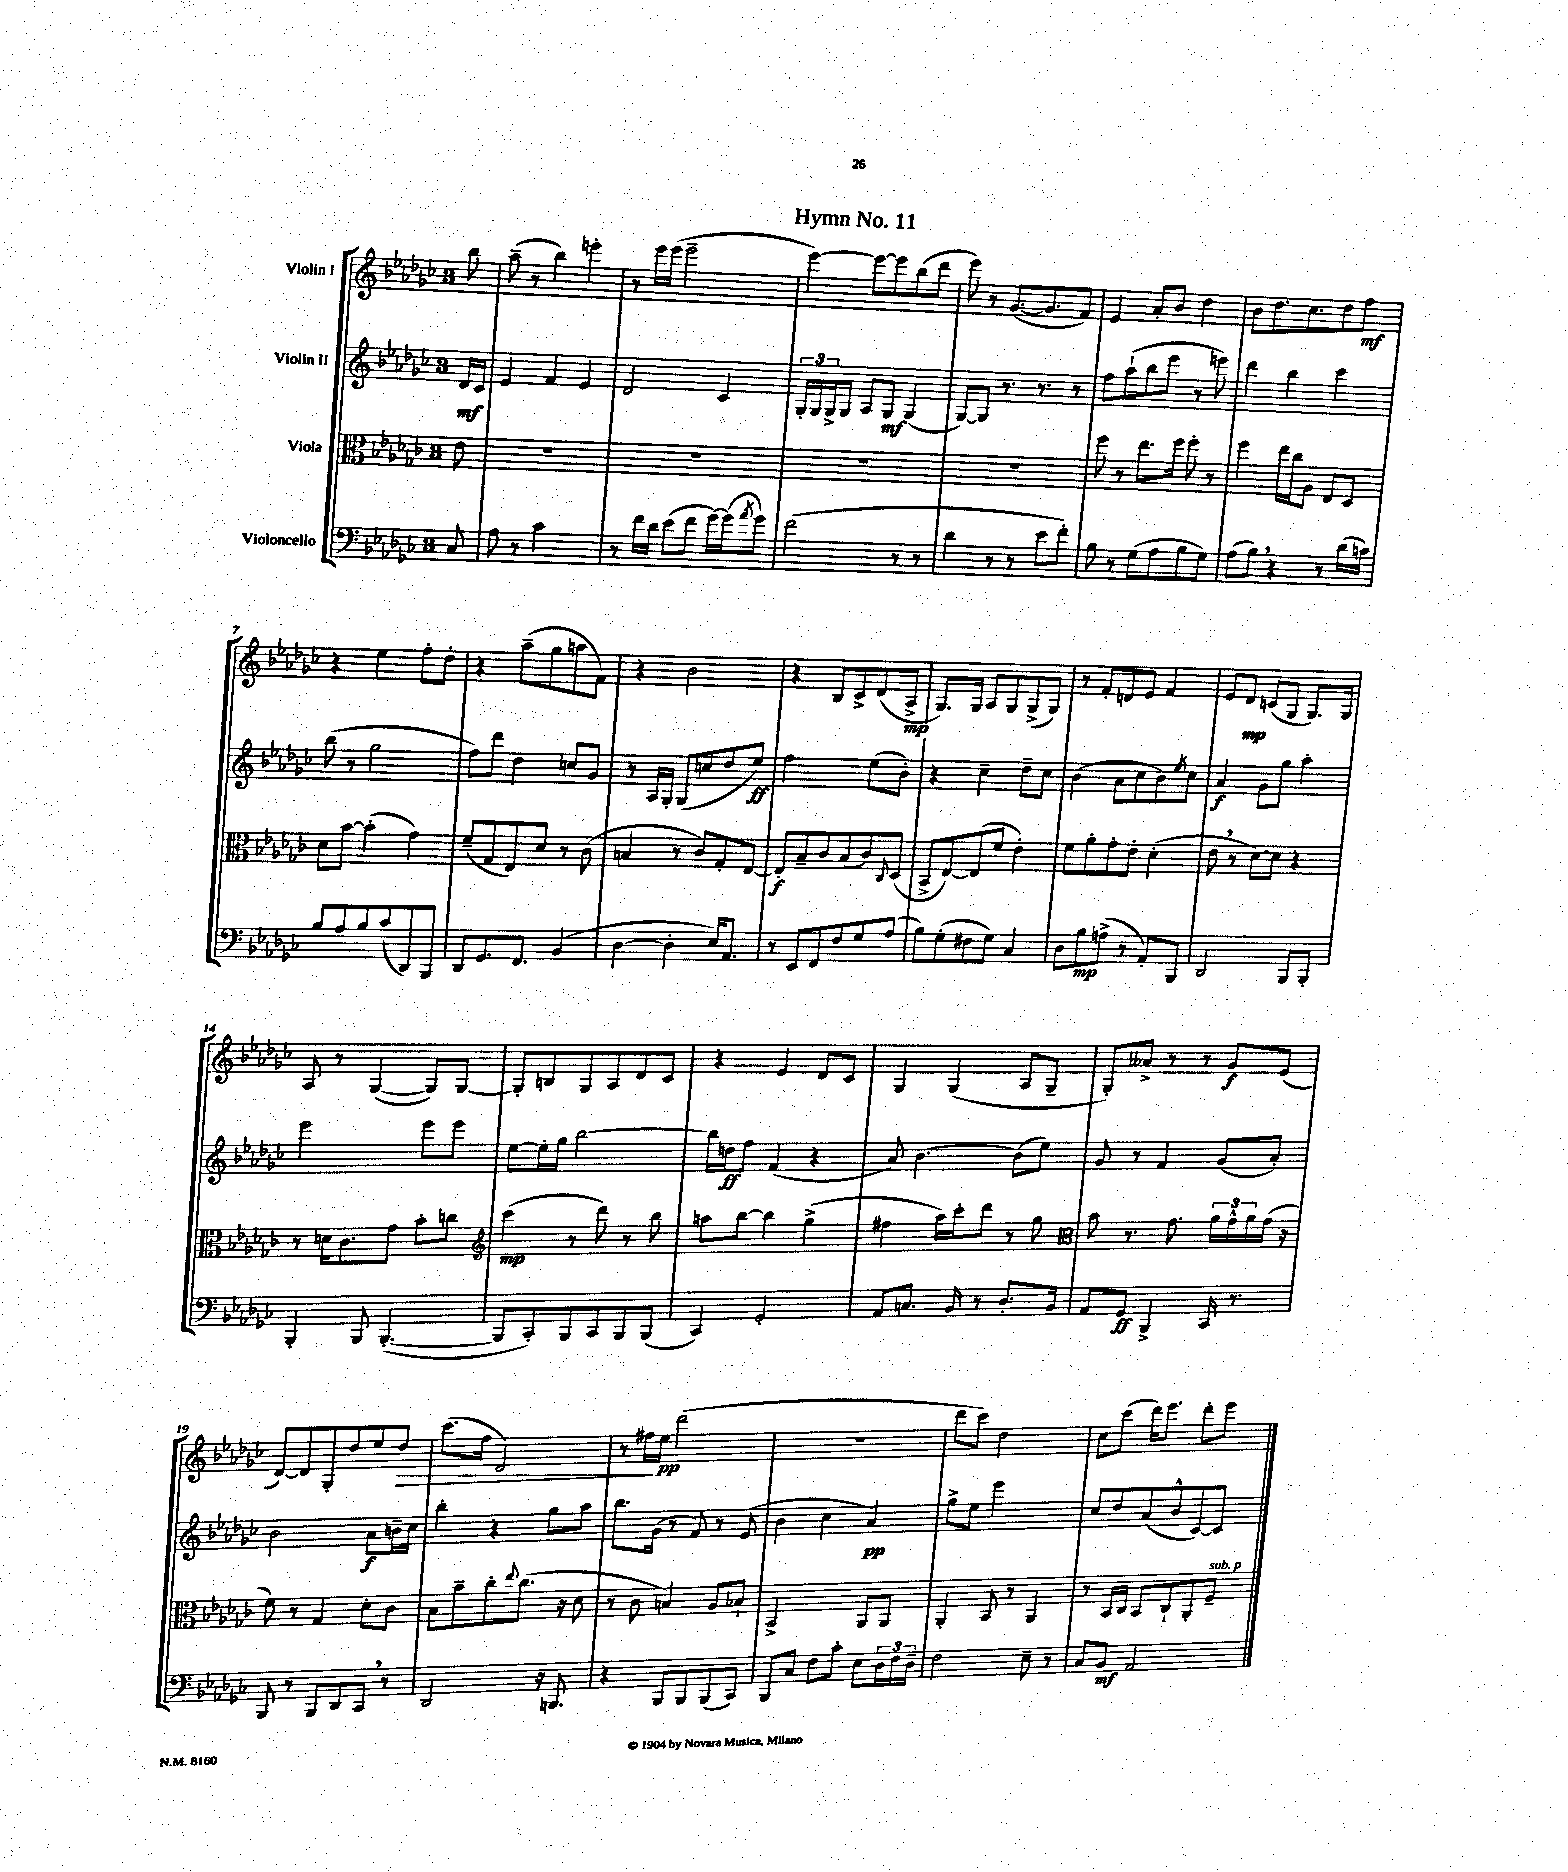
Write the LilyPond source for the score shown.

\header { title = "Hymn No. 11" }
<<
\new StaffGroup <<
\new Staff = "s0" \with { instrumentName = "Violin I" } {
    \clef treble \key ges \major \once \override Staff.TimeSignature.style = #'single-digit \time 3/4 \partial 8
    bes''8 |
    aes''8--( r8 bes''4) e'''4-. |
    r8 ees'''16 ees'''16( ees'''2-- |
    ees'''4~) ees'''8~ ees'''8 bes''8( des'''8 |
    ees'''8) r8 ges'8.~( ges'8. f'8) |
    ees'4 aes'8-. bes'8 des''4 |
    bes'8 des''8. ces''8. des''8 f''8\mf |
    r4 ees''4 f''8-. des''8-. |
    r4 aes''8--( ges''8 a''8 f'8) |
    r4 bes'2 |
    r4 bes8 ces'8-> des'8( aes8->\mp |
    ges8.) ges16 aes8 ges8 ges8->( ges8) |
    r8 f'8-. d'8 ees'8 f'4 |
    ees'8 des'8\mp c'8( ges8 ges8.) ges16 |
    aes8 r8 ges4~( ges8) ges8~ |
    ges8-. b8 ges8 aes8 des'8 ces'8 |
    r4 ees'4 des'8 ces'8 |
    ges4 ges4( aes8 ges8-- |
    ges8-.) aeses'8-> r8 r8 ges'8\f ees'8( |
    des'8~) des'8 ges8-. des''8 ees''8 des''8\> |
    ces'''8.( f''16 des'2) |
    r8 fis''16\! ees''16\pp des'''2( |
    R2. |
    des'''8 ces'''8) des''2 |
    ces''8 ces'''8( des'''16) ees'''8. des'''8-. ees'''8 \bar "|." |
}
\new Staff = "s1" \with { instrumentName = "Violin II" } {
    \clef treble \key ges \major \once \override Staff.TimeSignature.style = #'single-digit \time 3/4 \partial 8
    des'16\mf ces'16 |
    ees'4 f'4 ees'4 |
    des'2 ces'4 |
    \tuplet 3/2 { ges16-. ges16 ges16-> } ges8 aes8 ges8\mf ges4( |
    ges8~) ges8 r8. r8. r8 |
    f''8 aes''8-!( bes''8 ees'''8 r8 e'''8) |
    des'''4 bes''4 ces'''4 |
    bes''8( r8 ges''2 |
    f''8) des'''8 des''4 c''8 ges'8 |
    r8 aes16 ges16-. ges8( c''8 des''8 ees''8\ff) |
    f''2 ees''8( bes'8-.) |
    r4 ces''4-- des''8-- ces''8 |
    bes'4( aes'8 ces''8 bes'8) \acciaccatura { ees''8 } ces''8 |
    aes'4\f ges'8 ges''8 aes''4-. |
    ees'''2 ees'''8 ees'''8 |
    ees''8~ ees''16-. ges''16 bes''2~ |
    bes''16 d''16\ff f''8 f'4( r4 |
    aes'8) bes'4.~ bes'8( ees''8) |
    ges'8 r8 f'4 ges'8( aes'8-.) |
    bes'2 aes'8\f b'16-- ces''16 |
    bes''4-. r4 ges''8 aes''8 |
    bes''8. ges'16( r8 f'8) r8 ees'8( |
    bes'4 ces''4 aes'4\pp) |
    ges''8-> ees''8 ees'''2 |
    ces''8 des''8 aes'8( bes'8-^ ces'8~) ces'8 \bar "|." |
}
\new Staff = "s2" \with { instrumentName = "Viola" } {
    \clef alto \key ges \major \once \override Staff.TimeSignature.style = #'single-digit \time 3/4 \partial 8
    ees'8 |
    R2. |
    R2. |
    R2. |
    R2. |
    f''8 r8 ees''8. f''16 f''8-. r8 |
    f''4 ees''16 ces''16 aes8 ees8 des8 |
    des'8 bes'8~ bes'4-.( ges'4) |
    f'8--( ges8 ees8) des'8 r8 ces'8( |
    b4 r8 ces'8) ges8-. ees8~ |
    ees8-.\f bes8-- ces'8 bes8( ces'8) \appoggiatura { ces8 } des8( |
    bes,8-> ees8~) ees8( f'8 ees'4-.) |
    f'8 aes'8-. ges'8-. ees'8-. des'4-.( |
    ees'8 \breathe r8 des'8~) des'8 r4 |
    r8 d'16 ces'8. ges'8 bes'8-. c''8 |
    \clef treble ces'''4\mp( r8 des'''8) r8 bes''8 |
    a''8 bes''8~ bes''4 ges''4->( |
    fis''4 aes''16) ces'''16-. des'''8 r8 ges''8 |
    \clef alto bes'8 r8. ges'8. \tuplet 3/2 { aes'16 ges'16-^ aes'16 } ges'16( r16 |
    f'8) r8 ges4 des'8-. ces'8 |
    bes8 bes'8-- ces''8-. \appoggiatura { ees''8 } ces''8.( r16 des'8 |
    r8 ces'8 b4) aes8 bes8-! |
    bes,2-> aes,8 aes,8 |
    aes,4-. bes,8 r8 aes,4 |
    r8 bes,16 ces16 bes,8 ces8-! aes,8-. f8--^\markup { \italic "sub. p" } \bar "|." |
}
\new Staff = "s3" \with { instrumentName = "Violoncello" } {
    \clef bass \key ges \major \once \override Staff.TimeSignature.style = #'single-digit \time 3/4 \partial 8
    ces8 |
    aes8 r8 ces'2 |
    r8 f'16 des'16 ees'8( f'8 ges'16~) ges'16( \acciaccatura { aes'8 } ges'8) |
    f'2( r8 r8 |
    des'4 r8 r8 ees'8 f'8-.) |
    bes8 r8 ges8( aes8 bes8 ges8) |
    aes8( bes8) \breathe r4 r8 des'16( c'16) |
    bes8 aes8 bes8 ces'8( des,8) bes,,8 |
    des,8 ges,8. f,8. bes,4( |
    des4~ des4-. ees16) aes,8. |
    r8 ees,8 f,8 f8 ges8 aes8( |
    bes8) ges8-.( fis8 ges8) ces4 |
    des8 bes8\mp a8->( r8 aes,8-.) bes,,8 |
    des,2 bes,,8 bes,,8-. |
    bes,,4-. bes,,8 bes,,4.~-.( |
    bes,,8 ces,8-.) bes,,8 ces,8 bes,,8 bes,,8( |
    ces,4) ges,2-. |
    aes,8 c8. bes,16 r8 des8.-. bes,16 |
    aes,8 ges,8\ff bes,,4-> ces,16 r8. |
    bes,,8 r8 bes,,8 des,8 ces,8 \breathe r8 |
    des,2 r16 b,,8. |
    r4 bes,,8 bes,,8 bes,,8( ces,8) |
    bes,,8 ces8 f8 ces'8-. ees8 \tuplet 3/2 { des16 f16 des16-- } |
    f2 ees8-- r8 |
    ces8 bes,8\mf aes,2 \bar "|." |
}
>>
>>
